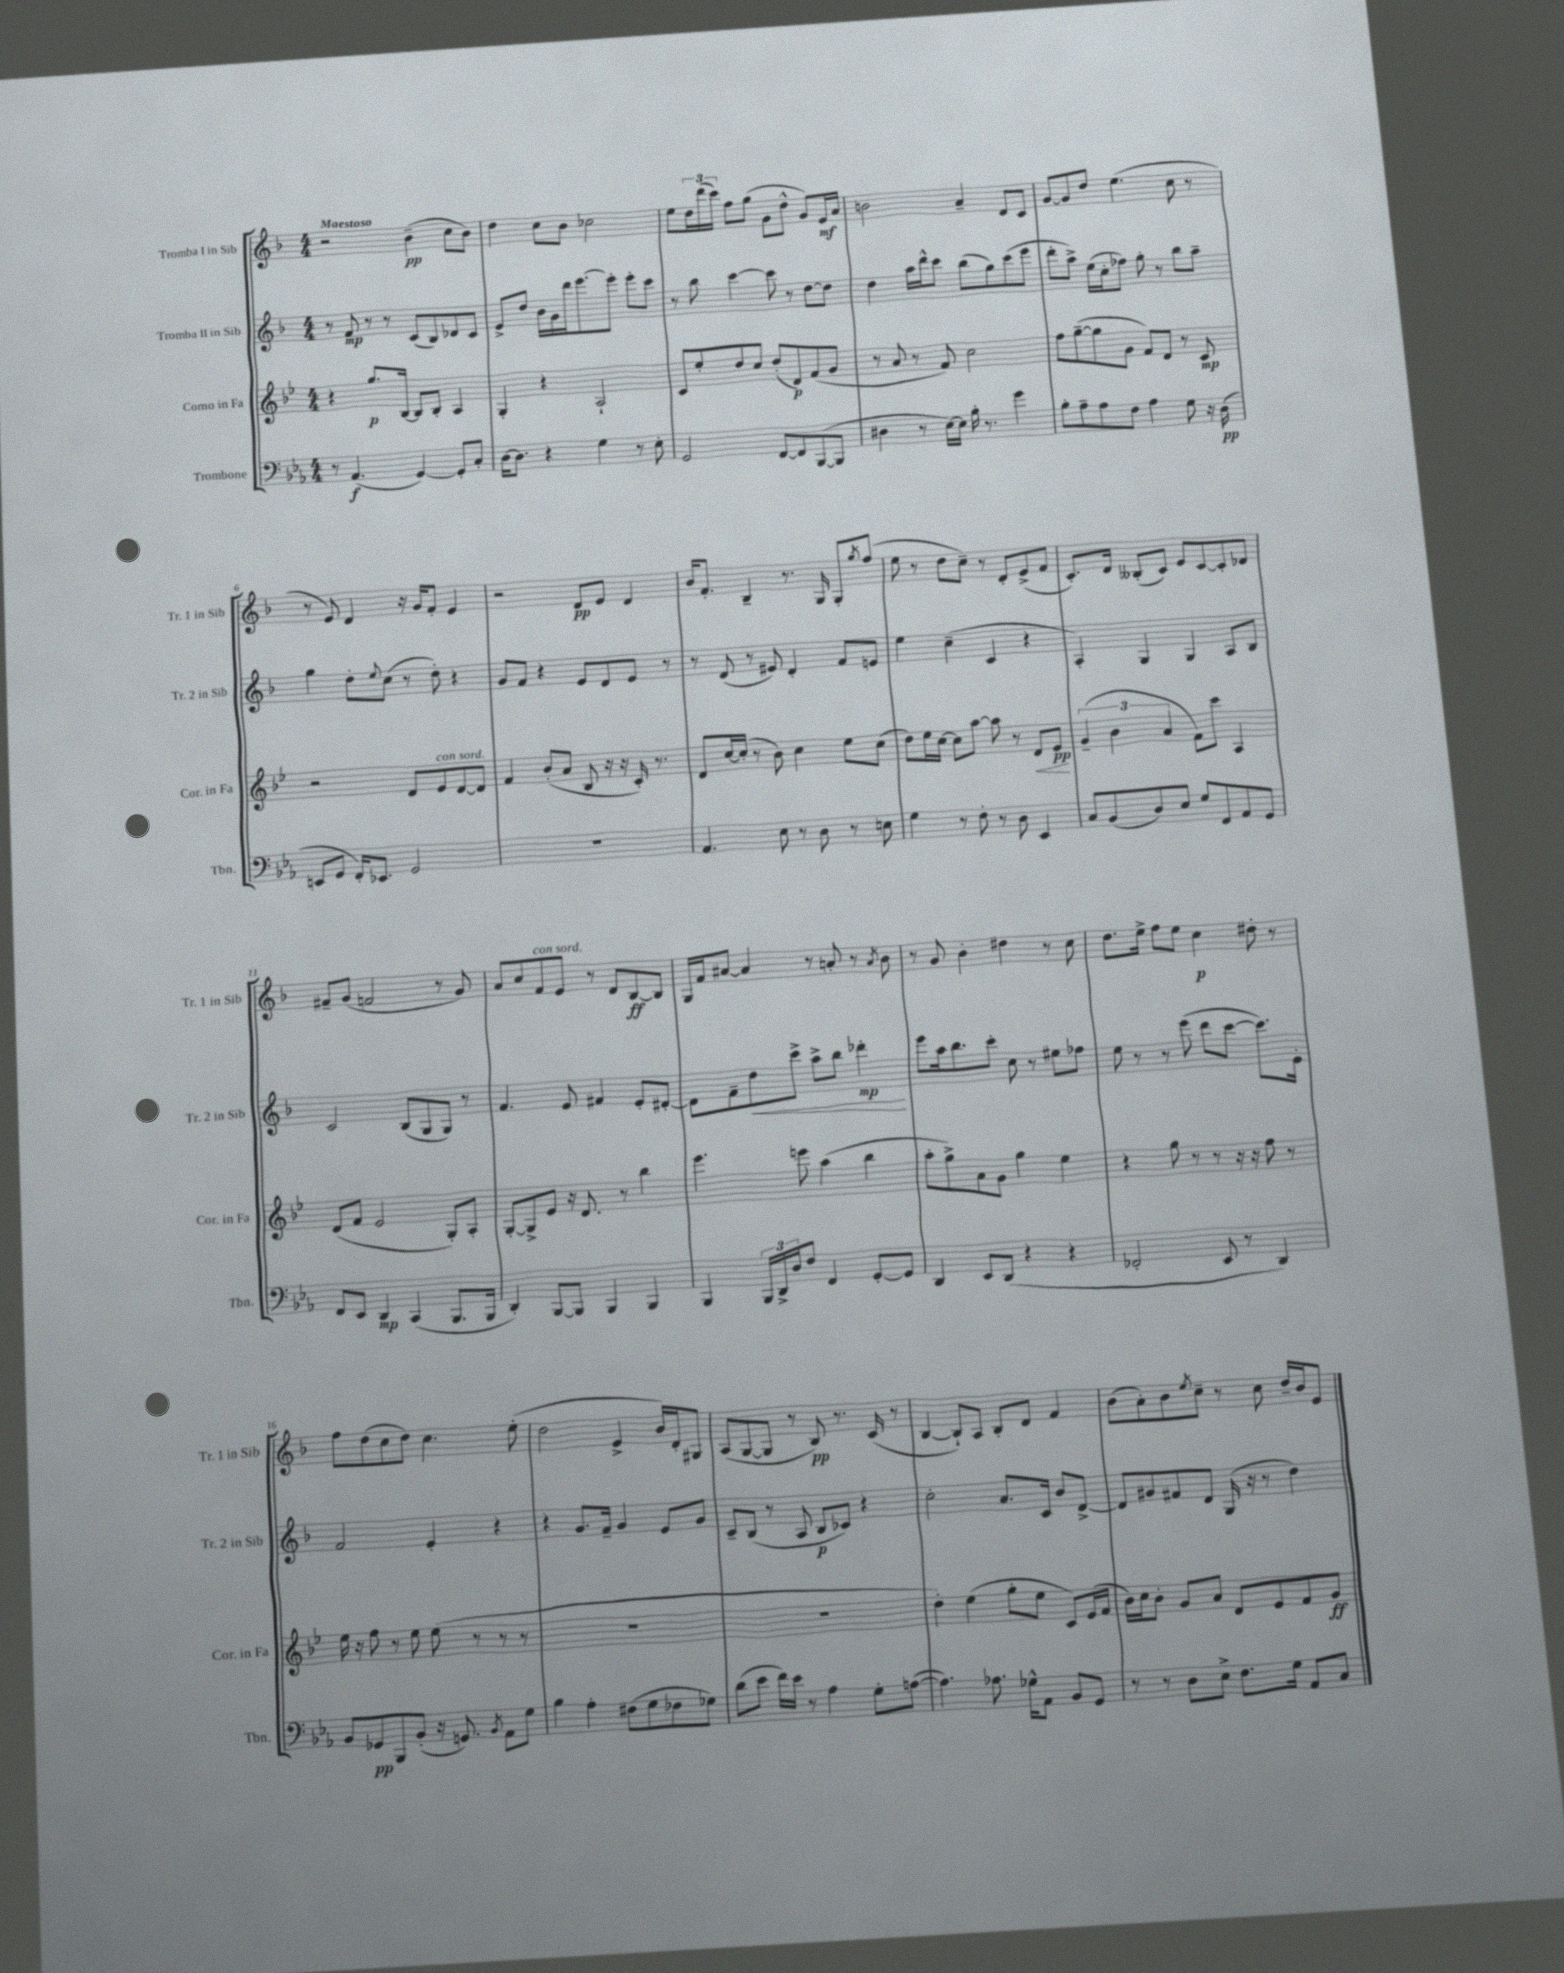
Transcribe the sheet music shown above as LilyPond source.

<<
\new StaffGroup <<
\new Staff = "s0" \with { instrumentName = "Tromba I in Sib" shortInstrumentName = "Tr. 1 in Sib" } {
    \clef treble \key f \major \numericTimeSignature \time 4/4 \tempo "Maestoso"
    r2 bes'4--\pp( c''8 bes'8) |
    d''4 c''8 bes'8 ces''2 |
    e''8 \tuplet 3/2 { d''16 d'''16( c'''16) } f''8 g''8( g'8 d''8-^ g'8) e'16\mf a'16 |
    b'2 a'4-- d'8 c'8 |
    g'8~ g'8 d''8 e''4.( c''8 r8 |
    r8 e'8) d'4 r16 g'16 f'8-. e'4 |
    r2 d'8\pp e'8 d'4 |
    bes'16 f'8.-. bes4-- r8. g16 g8-. \acciaccatura { g''8 } f''8( |
    e''8 r8 d''8 c''8--) r8 d'8-. e'8->( f'8 |
    c'8.-.) d'16 beses8-.( c'8) e'8 c'8~ c'8-. des'8 |
    fis'8-- g'8( f'2 r8 g'8) |
    a'8 c''8 f'8^\markup { \italic "con sord." } e'8 r8 d'8 bes8~\ff bes8 |
    g16 f'16 ais'8~ ais'4 r8 a'8-. r8 \acciaccatura { a'8 } bes'8 |
    r8 g'8 bes'4-. dis''4 r8 c''8 |
    d''8. e''16-> f''8 e''8 c''4\p dis''8-. r8 |
    f''8 d''8( c''8 d''8) c''4. e''8-.( |
    d''2 e'4-> bes'16) d'16-. gis8 |
    a8( g8~ g8 r8 bes8\pp) r8. c'16( r8 |
    bes4~ bes8-!) a8 bes8-. d'8 f'4 |
    bes'8( a'8-.) bes'8 \acciaccatura { e''8 } c''8-- r8 c''8 d''16-- bes'16 e'8 \bar "|." |
}
\new Staff = "s1" \with { instrumentName = "Tromba II in Sib" shortInstrumentName = "Tr. 2 in Sib" } {
    \clef treble \key f \major \numericTimeSignature \time 4/4
    r8 f'8\mp r8 r8 c'8( bes8) des'8 c'8 |
    e'8-> d''8 bes'16 g'16 d'''16 e'''8.~ e'''8-. e'''8-. c'''8 |
    r8 bes''8 c'''4~ c'''8 r8 d''8~ d''8 |
    d''4 a''16 d'''16-^ c'''8 bes''8( g''8) c'''8( e'''8 |
    d'''8-. a''8->) e''16( c''16-. fes''8) g''8-. r8 bes''8 a''8-- |
    g''4 d''8-. \appoggiatura { e''8 } c''8( r8 d''8-.) r4 |
    g'8 f'8 r4 e'8 d'8 e'8 r8 |
    r8 d'8( r8 eis'8) d'4-. f'8 e'8 |
    e''4 c''4--( c'4 r4 |
    a4-.) g4 g4 a8 bes8 |
    c'2 bes8( g8 g8) r8 |
    f'4. e'8 fis'4 e'8-. dis'8~-. |
    dis'8 f'8-- d''8\< c'''8-> a''8-> bes''8 des'''4-.\mp\! |
    e'''8 a''16 bes''8. c'''8-. c''8 r8 eis''8 fes''8 |
    e''8 r8 r8 e'''8( d'''8 c'''8~ c'''8.) e'16-. |
    f'2 e'4-. r4 |
    r4 g'8. f'16-- g'4 e'8 g'8 |
    c'8-- bes8( r8 a8 bes8\p ces'8) r4 |
    c''2-. a'8. c'16 bes'8 d'8~-> |
    d'8 gis'8 fis'8 d'8 g16( r16 r8 d''4) \bar "|." |
}
\new Staff = "s2" \with { instrumentName = "Corno in Fa" shortInstrumentName = "Cor. in Fa" } {
    \clef treble \key bes \major \numericTimeSignature \time 4/4
    r4 g''8.\p bes16~ bes8 bes8-. a4 |
    g4-. r4 a2-! |
    c'8 ees''8-. d''8 c''8 d''8-.( d'8\p) f'8( g'8 |
    r8 a'8 r8 f'8) c''2 |
    f''8 g''8~--( g''8 g'8 f'8) d'8 r8 c'8\mp |
    r2 d'8 ees'8^\markup { \italic "con sord." } d'8~ d'8 |
    f'4 bes'8-.( a'8 bes8 r16 r16 c'16-.) r8. |
    d'8 c''16~ c''16-.( r8 bes'8) c''4 ees''8 c''8( |
    d''8) ees''16 c''16~ c''8 a''8~ a''8 r8 d'8\< ees'8\pp\! |
    \tuplet 3/2 { g'4--( bes'4 a'4 } f'8) c'''8 a4 |
    d'8( f'8 ees'2 g8-.) a8-. |
    g8~-. g8-> ees'8 r16 d'8. r8 bes''4 |
    ees'''4. e'''8 a''4( bes''4 |
    a''8-. g''8->) a'8 g'8 g''4 ees''4 |
    r4 g''8 r8 r8 r16 r16 f''8 r8 |
    ees''16 r16 f''8 r8 ees''8 ees''8( r8 r8 r8 |
    r1 |
    R1 |
    d''4-.) ees''4( g''8-. ees''8 c'8) ees'16( f'16 |
    bes'16) c''16 bes'8-. g'8 a'8 d'8 ees'8 f'8 g'8\ff \bar "|." |
}
\new Staff = "s3" \with { instrumentName = "Trombone" shortInstrumentName = "Tbn." } {
    \clef bass \key ees \major \numericTimeSignature \time 4/4
    r8 aes,4.\f( g,4~) g,8-. c8-. |
    d16~ d8. r4 g4 r8 ees8-. |
    g,2 f,8~ f,8 bes,,8~( bes,,8 |
    dis4 r8 ees16~) ees16 bes16-. r8. g'4 |
    bes8-. aes8-- aes8 f8 aes4 g8 r16 d16\pp( |
    e,8 g,8 f,16-.) ees,8. g,2 |
    R1 |
    aes,4. ees8 r8 d8 r8 e8 |
    g4 r8 f8-. r8 d8 ees,4 |
    c8 bes,8( d8) ees8 g8 f,8 aes,8 g,8 |
    f,8 ees,8 d,4\mp c,4( bes,,8. bes,,16 |
    d,4-.) bes,,8~ bes,,8 bes,,4 bes,,4 |
    bes,,4 \tuplet 3/2 { bes,,16 d,16-> d16 } f8 f,4 g,8~-. g,8 |
    d,4 ees,8 d,8( r4 r4 |
    fes,2-. ees,8 r8 d,4) |
    bes,8 ges,8\pp bes,,8 bes,8-.( r16 g,8.) \acciaccatura { bes,8 } aes,8 g8 |
    bes4 aes4-. fis8( g8 fes8 ges8) |
    d'8( ees'8 f'16) ees'16 r8 aes4 g8-. a8~( |
    a4.) aes8. ges16-^ aes,8 bes,8 g,8 |
    r8 r8 d8 ees8-> f8. g16 aes,8 c8 \bar "|." |
}
>>
>>
